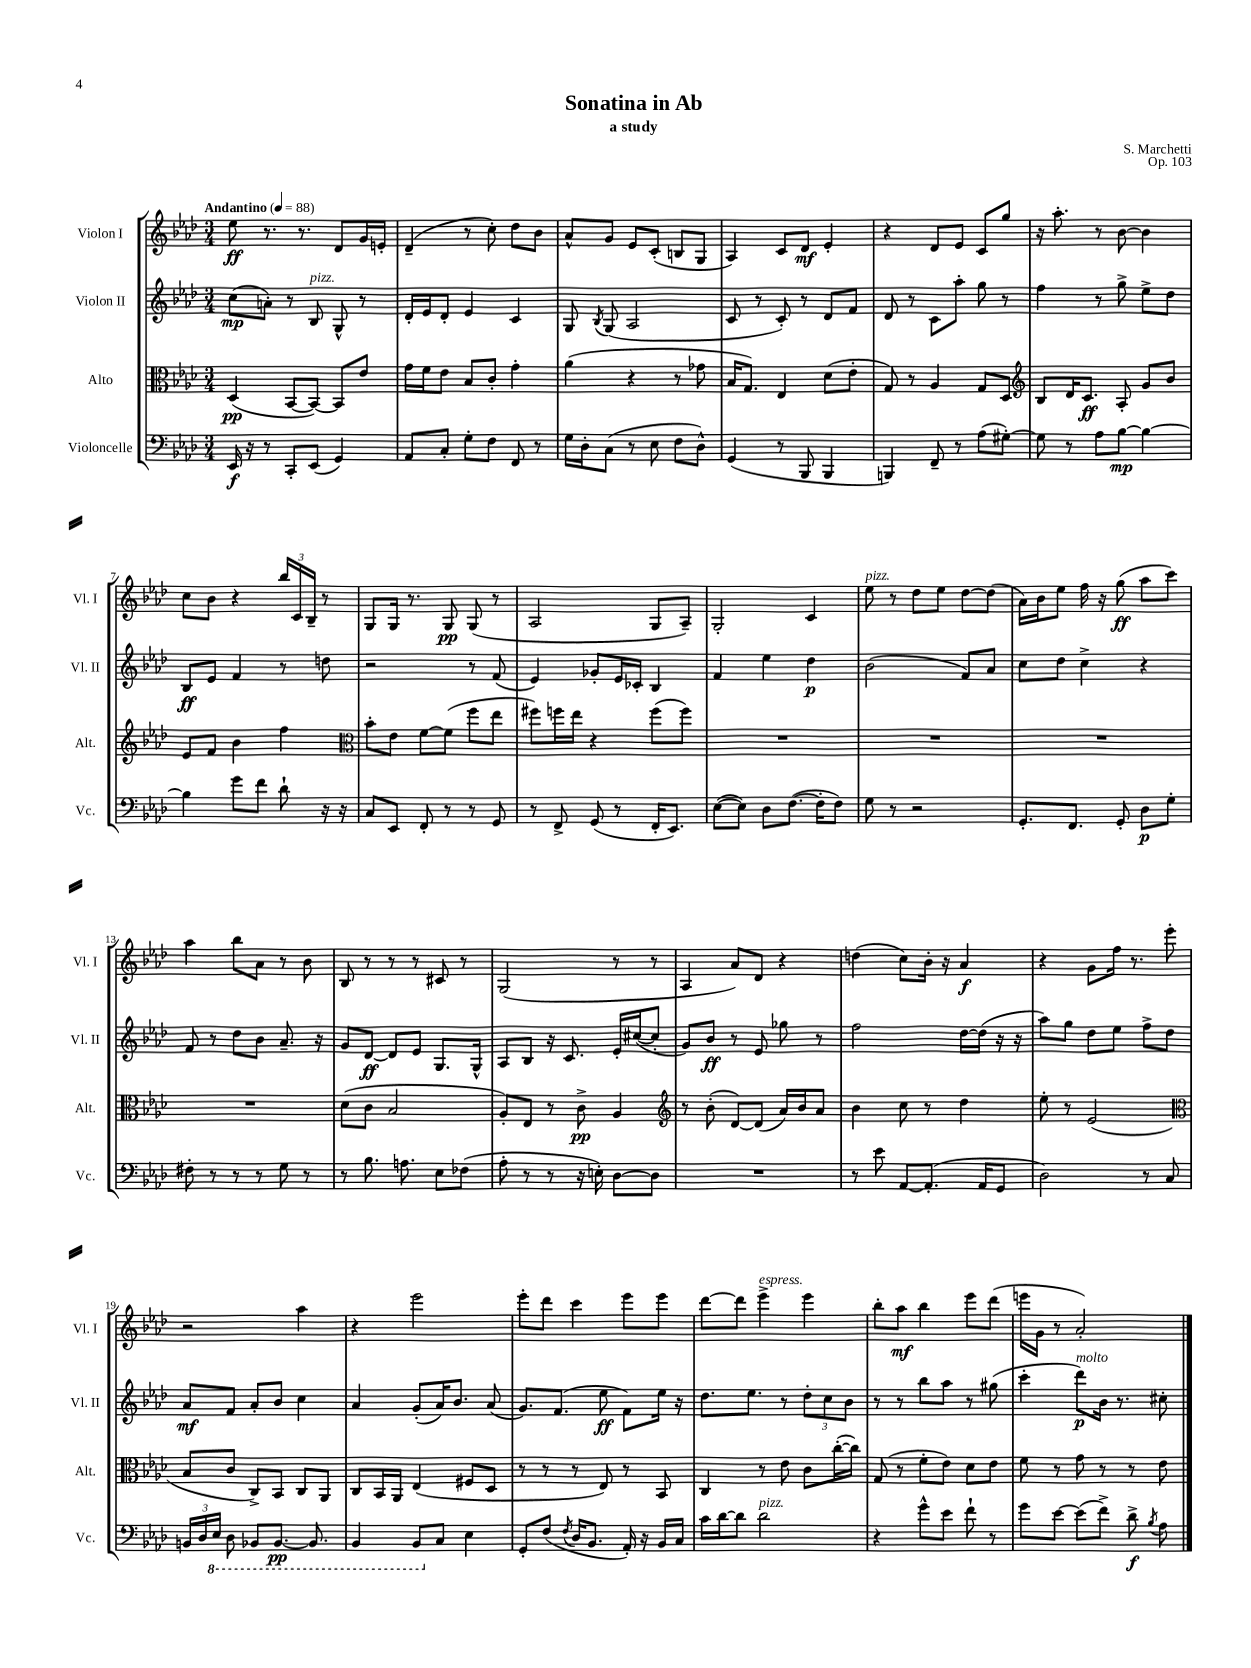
\header { title = "Sonatina in Ab" composer = "S. Marchetti" subtitle = "a study" opus = "Op. 103" }
<<
\new StaffGroup <<
\new Staff = "s0" \with { instrumentName = "Violon I" shortInstrumentName = "Vl. I" } {
    \clef treble \key aes \major \numericTimeSignature \time 3/4 \tempo "Andantino" 4 = 88
    \autoBeamOff ees''8\ff r8. r8. des'8[ g'16 e'16]-. |
    des'4--( r8 c''8-.) des''8[ bes'8] |
    aes'8[-^ g'8] ees'8[ c'8]-.( b8[ g8] |
    aes4) c'8[ des'8]\mf ees'4-. |
    r4 des'8[ ees'8] c'8[ g''8] |
    r16 aes''8.-. r8 bes'8~ bes'4 |
    c''8[ bes'8] r4 \tuplet 3/2 { bes''16[ c'16 bes16]-- } r8 |
    g8[ g16] r8. g8\pp g8( r8 |
    aes2 g8[ aes8]--) |
    g2-. c'4 |
    ees''8^\markup { \italic "pizz." } r8 des''8[ ees''8] des''8[~ des''8]( |
    aes'16[) bes'16 ees''8] f''16 r16 g''8\ff( aes''8[ c'''8]) |
    aes''4 bes''8[ aes'8] r8 bes'8 |
    bes8 r8 r8 r8 cis'8 r8 |
    g2( r8 r8 |
    aes4 aes'8[) des'8] r4 |
    d''4( c''8[) bes'16]-. r16 aes'4\f |
    r4 g'8[ f''16] r8. ees'''8-. |
    r2 aes''4 |
    r4 ees'''2 |
    ees'''8[-. des'''8] c'''4 ees'''8[ ees'''8] |
    des'''8[~ des'''8] ees'''4->^\markup { \italic "espress." } ees'''4 |
    bes''8[-. aes''8]\mf bes''4 ees'''8[ des'''8]( |
    e'''16[ g'16] r8 aes'2-.) \bar "|." |
}
\new Staff = "s1" \with { instrumentName = "Violon II" shortInstrumentName = "Vl. II" } {
    \clef treble \key aes \major \numericTimeSignature \time 3/4
    \autoBeamOff c''8[\mp( a'8]-.) r8 bes8^\markup { \italic "pizz." } g8-^ r8 |
    des'16[-. ees'16 des'8]-. ees'4 c'4 |
    g8 \acciaccatura { bes8 } g8( aes2 |
    c'8 r8 c'8-.) r8 des'8[ f'8] |
    des'8 r8 c'8[ aes''8]-. g''8 r8 |
    f''4 r8 g''8-> ees''8[-> des''8] |
    bes8[\ff ees'8] f'4 r8 d''8 |
    r2 r8 f'8( |
    ees'4) ges'8[-. ees'16 ces'16]-. bes4 |
    f'4 ees''4 des''4\p |
    bes'2( f'8[) aes'8] |
    c''8[ des''8] c''4-> r4 |
    f'8 r8 des''8[ bes'8] aes'8.-- r16 |
    g'8[ des'8]~\ff des'8[ ees'8] g8.[ g16]-^ |
    aes8[ bes8] r16 c'8. ees'16[-. cis''16~( cis''8]-. |
    g'8[) bes'8]\ff r8 ees'8 ges''8 r8 |
    f''2 des''16[~ des''16]( r16 r16 |
    aes''8[) g''8] des''8[ ees''8] f''8[-> des''8] |
    aes'8[\mf f'8] aes'8[-. bes'8] c''4 |
    aes'4 g'8[-.( aes'16) bes'8.] aes'8( |
    g'8.[) f'8.]( ees''8\ff f'8[) ees''16] r16 |
    des''8.[ ees''8.] r8 \tuplet 3/2 { des''8[-. c''8 bes'8] } |
    r8 r8 bes''8[ aes''8] r8 gis''8( |
    c'''4-. des'''8[\p^\markup { \italic "molto" }) bes'16] r8. cis''8-. \bar "|." |
}
\new Staff = "s2" \with { instrumentName = "Alto" shortInstrumentName = "Alt." } {
    \clef alto \key aes \major \numericTimeSignature \time 3/4
    \autoBeamOff des4\pp( bes,8[~ bes,8]~) bes,8[ ees'8] |
    g'16[ f'16 ees'8] bes8[ c'8]-. g'4-. |
    aes'4( r4 r8 ges'8 |
    bes16[ g8.]) ees4 des'8[( ees'8]-. |
    g8) r8 aes4 g8[ des8] |
    \clef treble bes8[ des'16 c'8.]\ff aes8-. g'8[ bes'8] |
    ees'8[ f'8] bes'4 f''4 |
    \clef alto bes'8[-. ees'8] f'8[~ f'8]( f''8[ ees''8] |
    fis''8[) f''16 ees''16] r4 f''8[( f''8]) |
    R2. |
    R2. |
    R2. |
    R2. |
    des'8[( c'8] bes2 |
    aes8[-.) ees8] r8 c'8->\pp aes4 |
    \clef treble r8 bes'8-.( des'8[~) des'8]( aes'16[) bes'16 aes'8] |
    bes'4 c''8 r8 des''4 |
    ees''8-. r8 ees'2( |
    \clef alto bes8[ c'8] c8[->) bes,8] c8[ aes,8] |
    c8[ bes,16 aes,16] ees4( fis8[ des8] |
    r8 r8 r8 ees8) r8 bes,8 |
    c4 r8 ees'8 c'8[ c''16~-.( c''16]) |
    g8( r8 f'8[-. ees'8]) des'8[ ees'8] |
    f'8 r8 g'8 r8 r8 ees'8 \bar "|." |
}
\new Staff = "s3" \with { instrumentName = "Violoncelle" shortInstrumentName = "Vc." } {
    \clef bass \key aes \major \numericTimeSignature \time 3/4
    \autoBeamOff ees,16\f r16 r8 c,8[-. ees,8]( g,4) |
    aes,8[ c8]-. g8[-. f8] f,8 r8 |
    g16[ des16-. c8]( r8 ees8 f8[ des8]-^) |
    g,4( r8 bes,,8 bes,,4 |
    b,,4) f,8-- r8 aes8[( gis8]~-.) |
    gis8 r8 aes8[ bes8]~\mp bes4~ |
    bes4 g'8[ f'8] des'8-! r16 r16 |
    c8[ ees,8] f,8-. r8 r8 g,8 |
    r8 f,8-> g,8( r8 f,16[-. ees,8.]) |
    ees8[~( ees8]) des8[ f8.]~( f16[-. f8]) |
    g8 r8 r2 |
    g,8.[-. f,8.] g,8-. des8[\p g8]-. |
    fis8-. r8 r8 r8 g8 r8 |
    r8 bes8. a8. ees8[ fes8]( |
    aes8-. r8 r8 r16 e16-.) des8[~ des8] |
    R2. |
    r8 ees'8 aes,8[~ aes,8.]-.( aes,16[ g,8] |
    des2) r8 c8 |
    \tuplet 3/2 { b,16[ des16 \ottava #-1 ees,16] } des,8 bes,,!8[ bes,,8.]~\pp bes,,8. |
    bes,,4 bes,,8[ \ottava #0 c8] ees4 |
    g,8[-. f8]( \acciaccatura { f8 } des16[ bes,8.] aes,16-.) r16 bes,16[ c16] |
    c'16[ des'16~ des'8] des'2^\markup { \italic "pizz." } |
    r4 g'8[-^ ees'8] f'8-! r8 |
    g'8[ ees'8]~ ees'8[( f'8]->) des'8->\f \acciaccatura { bes8 } aes8 \bar "|." |
}
>>
>>
